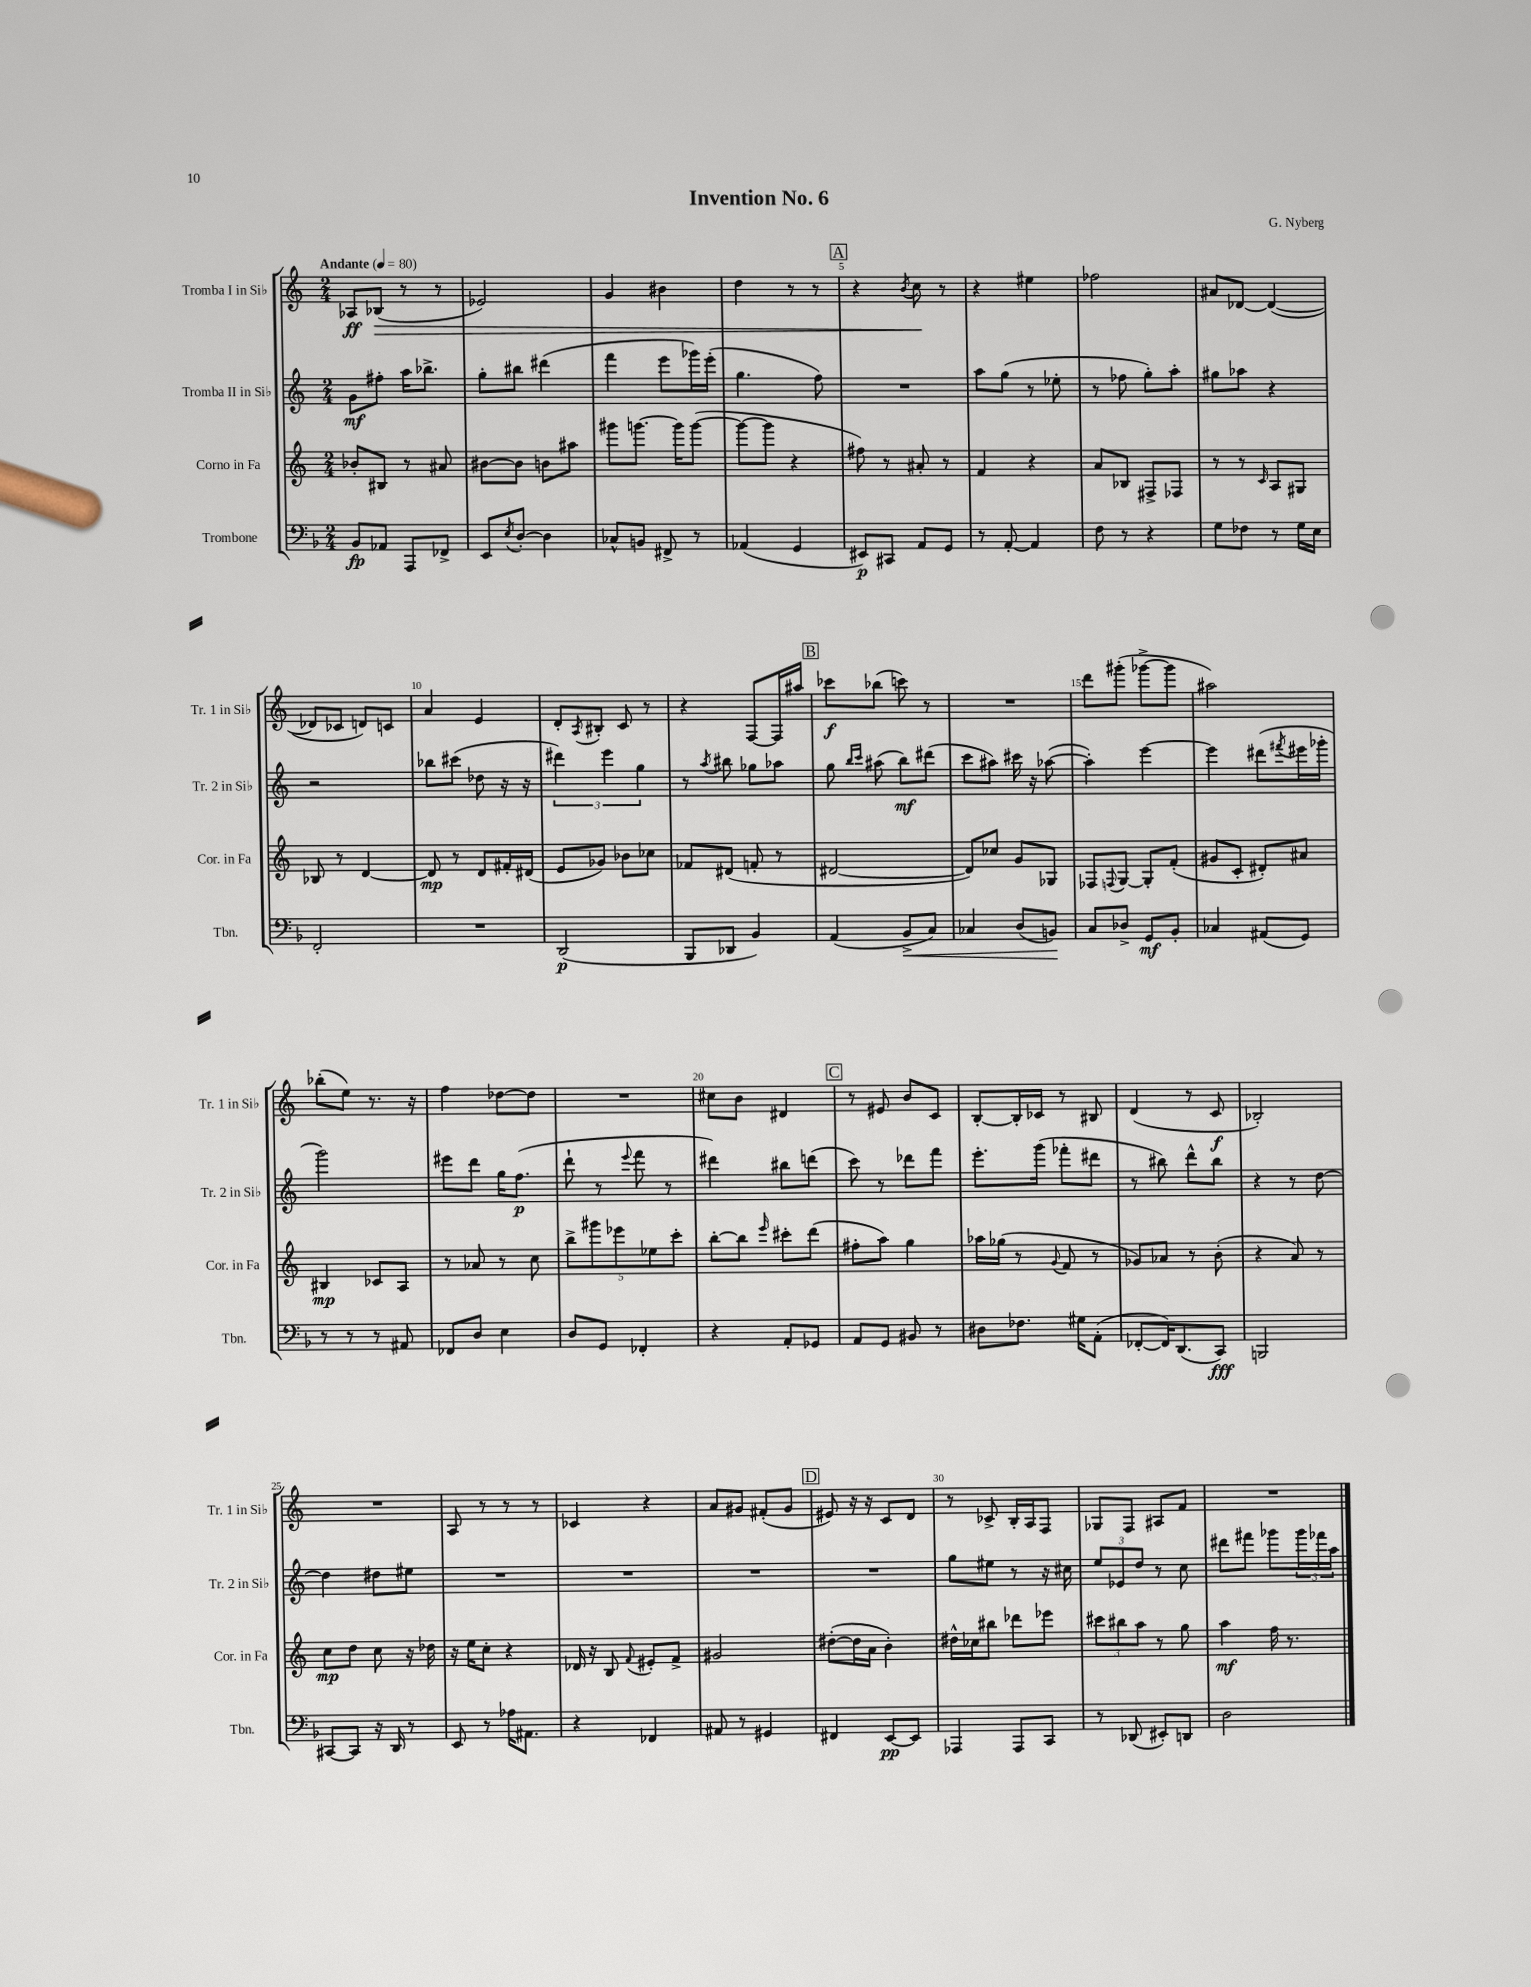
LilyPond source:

\header { title = "Invention No. 6" composer = "G. Nyberg" }
<<
\new StaffGroup <<
\new Staff = "s0" \with { instrumentName = "Tromba I in Sib" shortInstrumentName = "Tr. 1 in Sib" } {
    \clef treble \key c \major \numericTimeSignature \time 2/4 \tempo "Andante" 4 = 80
    aes8\ff bes8\>( r8 r8 |
    ees'2) |
    g'4 bis'4 |
    d''4 r8 r8 |
    \mark \markup { \box "A" } r4 \acciaccatura { b'8 } c''8\! r8 |
    r4 eis''4 |
    fes''2 |
    ais'8 des'8~ des'4~( |
    des'8 ces'8 d'8) c'8 |
    a'4 e'4 |
    d'8-. \acciaccatura { a8 } bis8-. c'8 r8 |
    r4 f8~ f16 ais''16 |
    \mark \markup { \box "B" } ces'''8\f bes''8( c'''8) r8 |
    R2 |
    d'''8 gis'''8-.( ges'''8~-> ges'''8 |
    ais''2) |
    bes''8-.( e''8) r8. r16 |
    f''4 des''8~ des''8 |
    R2 |
    cis''8 b'8 dis'4 |
    \mark \markup { \box "C" } r8 eis'8 b'8 c'8 |
    b8~-. b16-. ces'16 r8 bis8 |
    d'4( r8 c'8\f |
    bes2-.) |
    R2 |
    a8 r8 r8 r8 |
    ces'4 r4 |
    a'8 gis'8 fis'8-.( gis'8 |
    \mark \markup { \box "D" } eis'8) r16 r16 c'8 d'8 |
    r8 ces'8-> b16-. a16 f8 |
    ges8 f8 ais8 f'8 |
    R2 \bar "|." |
}
\new Staff = "s1" \with { instrumentName = "Tromba II in Sib" shortInstrumentName = "Tr. 2 in Sib" } {
    \clef treble \key c \major \numericTimeSignature \time 2/4
    g'8\mf fis''8-. a''16 bes''8.-> |
    g''8-. bis''8 dis'''4( |
    f'''4 e'''8 ges'''16) e'''16-.( |
    g''4. f''8) |
    \mark \markup { \box "A" } R2 |
    a''8 g''8( r8 ees''8-. |
    r8 fes''8 g''8-.) a''8-. |
    gis''8 aes''8 r4 |
    r2 |
    bes''8 cis'''8( des''8 r16 r16 |
    \tuplet 3/2 { dis'''4) e'''4 g''4 } |
    r8 \acciaccatura { a''8 } bis''8 ges''8 aes''8 |
    \mark \markup { \box "B" } g''8 \grace { b''16 c'''16 } ais''8( b''8\mf) dis'''8( |
    c'''8 ais''8) cis'''16 r16 aes''8~( |
    aes''4-.) e'''4~ |
    e'''4 dis'''8( \acciaccatura { fis'''8 } eis'''16 ges'''16-. |
    g'''2) |
    eis'''8 d'''8 g''16 f''8.\p( |
    d'''8-! r8 \appoggiatura { e'''8 } f'''8 r8 |
    dis'''4) bis''8 d'''8( |
    \mark \markup { \box "C" } c'''8) r8 des'''8 f'''8 |
    e'''8.-. g'''16( fes'''8-. dis'''8 |
    r8 bis''8) d'''8-^ bis''8 |
    r4 r8 d''8~ |
    d''4 dis''8 eis''8 |
    R2 |
    R2 |
    R2 |
    \mark \markup { \box "D" } R2 |
    g''8 eis''8 r8 r16 cis''16 |
    \tuplet 3/2 { e''8 ees'8 d''8 } r8 c''8 |
    dis'''8 fis'''8 ges'''8 \tuplet 3/2 { ges'''16 fes'''16 a''16 } \bar "|." |
}
\new Staff = "s2" \with { instrumentName = "Corno in Fa" shortInstrumentName = "Cor. in Fa" } {
    \clef treble \key c \major \numericTimeSignature \time 2/4
    bes'8-. bis8 r8 ais'8 |
    bis'8~ bis'8 b'8 ais''8 |
    gis'''8 g'''8.~ g'''16 g'''8~( |
    g'''8~ g'''8 r4 |
    \mark \markup { \box "A" } fis''8) r8 ais'8-. r8 |
    f'4 r4 |
    a'8 bes8 fis8-> fes8 |
    r8 r8 \grace { c'16 } a8 gis8 |
    bes8 r8 d'4~ |
    d'8\mp r8 d'8 fis'16-. dis'16( |
    e'8 ges'8) bes'8 ces''8 |
    fes'8 dis'8( f'8-. r8 |
    \mark \markup { \box "B" } dis'2~ |
    dis'8) ces''8 g'8 ges8 |
    fes8 \appoggiatura { f8 } g8~ g8-. f'8-.( |
    gis'8 c'8-. dis'8-.) ais'8 |
    bis4\mp ces'8 a8 |
    r8 aes'8 r8 c''8 |
    \tuplet 5/4 { b''8-> gis'''8 ees'''8 ees''8 c'''8-. } |
    b''8~-. b''8 \grace { e'''16 } cis'''8-. d'''8( |
    \mark \markup { \box "C" } fis''8-. a''8) g''4 |
    aes''16 ges''16( r8 \appoggiatura { g'8 } f'8 r8 |
    ges'8) aes'8 r8 b'8-.( |
    r4 a'8) r8 |
    c''8\mp d''8 c''8 r16 des''16 |
    r16 e''16 c''8-. r4 |
    des'16 r16 b8 \appoggiatura { f'8 } eis'8-. f'8-> |
    gis'2 |
    \mark \markup { \box "D" } dis''8~-.( dis''16 a'16 b'4-.) |
    dis''16-^ ces''16 bis''8 des'''8 ees'''8 |
    \tuplet 3/2 { cis'''8 bis''8 a''8 } r8 g''8 |
    a''4\mf f''16 r8. \bar "|." |
}
\new Staff = "s3" \with { instrumentName = "Trombone" shortInstrumentName = "Tbn." } {
    \clef bass \key f \major \numericTimeSignature \time 2/4
    bes,8\fp aes,8 a,,8 fes,8-> |
    e,8 \acciaccatura { e8 } d8~-. d4 |
    ces8-^ b,8 fis,8-> r8 |
    aes,4( g,4 |
    \mark \markup { \box "A" } eis,8\p) cis,8 a,8 g,8 |
    r8 a,8~-. a,4 |
    f8 r8 r4 |
    g8 fes8 r8 g16 e16 |
    f,2-. |
    R2 |
    d,2\p( |
    bes,,8 des,8 bes,4) |
    \mark \markup { \box "B" } a,4( bes,8->\< c8) |
    ces4 d8( b,8\!) |
    c8 des8-> g,8\mf bes,8-. |
    ces4 ais,8( g,8) |
    r8 r8 r8 ais,8 |
    fes,8 d8 e4 |
    d8 g,8 fes,4-. |
    r4 a,8-. ges,8 |
    \mark \markup { \box "C" } a,8 g,8 bis,8 r8 |
    dis8 fes8. gis16 a,8-.( |
    fes,8~-. fes,16) d,8.( c,8\fff) |
    b,,2 |
    cis,8~ cis,8 r16 d,16 r8 |
    e,8 r8 aes16 ais,8. |
    r4 fes,4 |
    ais,8 r8 gis,4 |
    \mark \markup { \box "D" } fis,4 e,8~\pp e,8 |
    aes,,4 aes,,8 c,8 |
    r8 des,8( eis,8-.) d,8 |
    d2 \bar "|." |
}
>>
>>
\layout { \context { \Score \override BarNumber.break-visibility = ##(#f #t #t) barNumberVisibility = #(every-nth-bar-number-visible 5) } }
